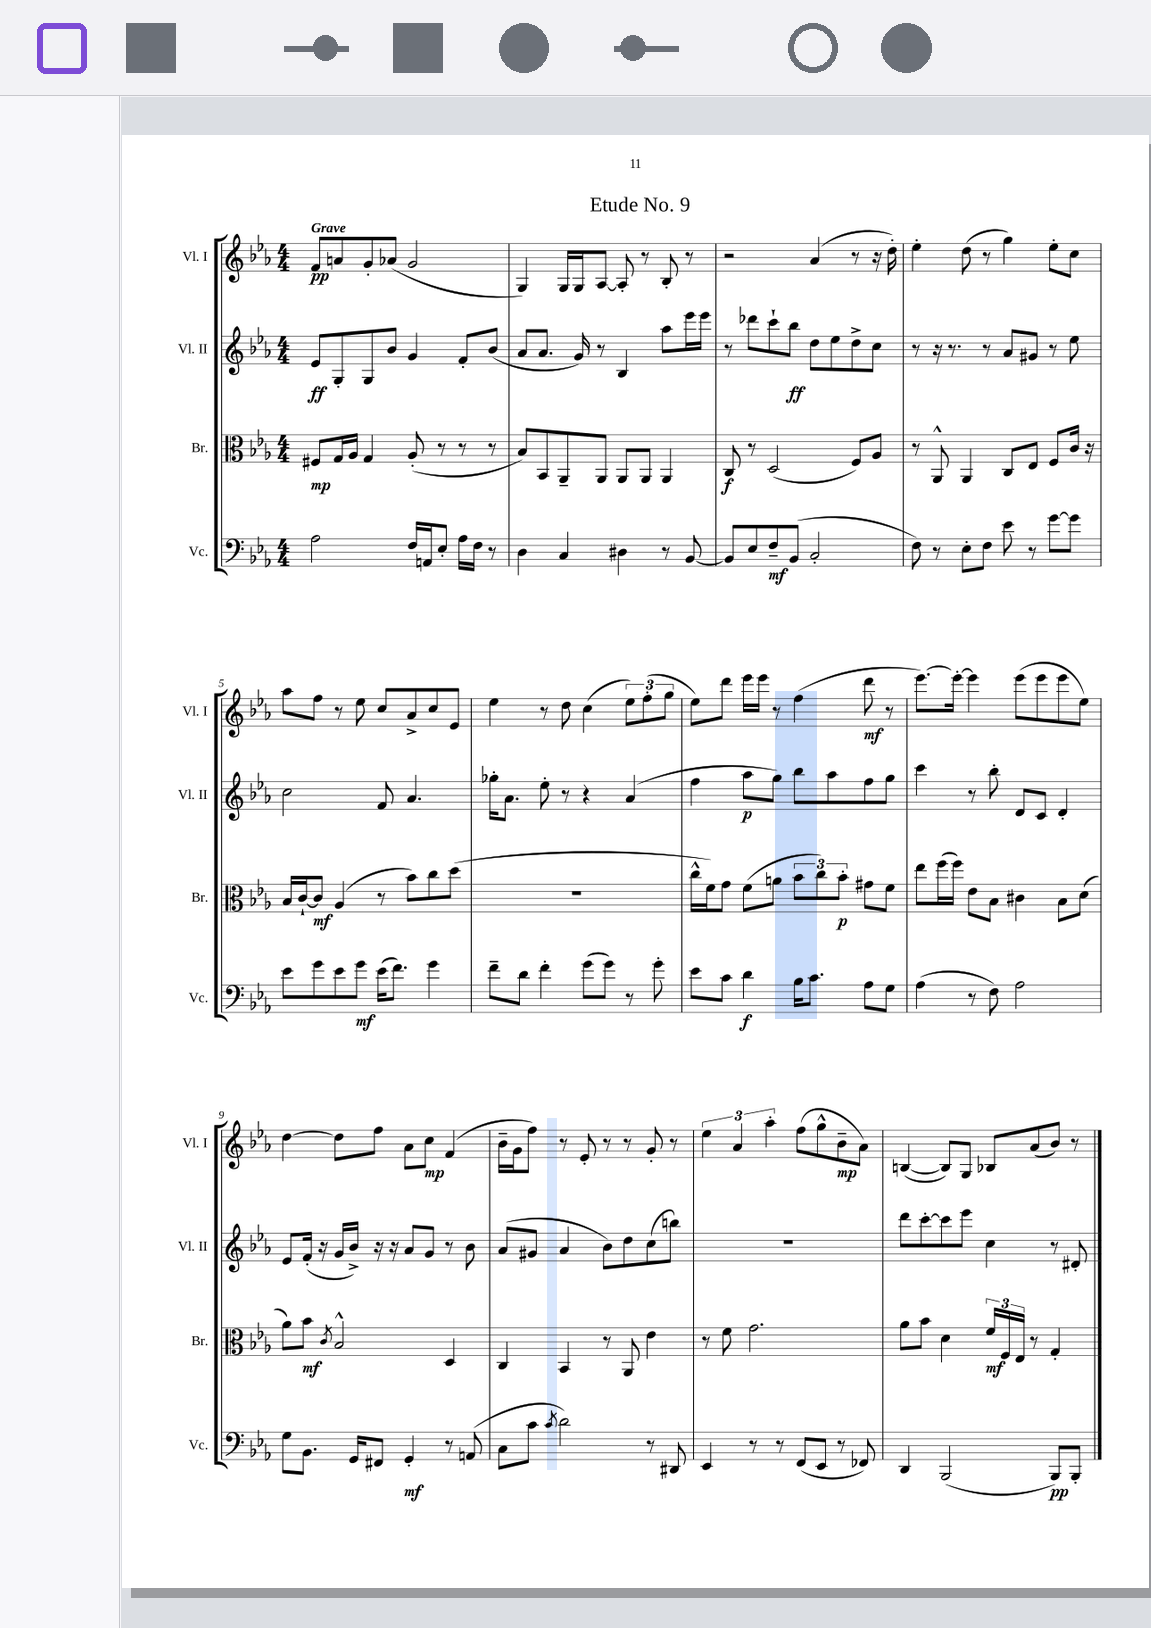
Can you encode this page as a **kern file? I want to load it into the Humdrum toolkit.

**kern	**dynam	**kern	**dynam	**kern	**dynam	**kern	**dynam
*part4	*part4	*part3	*part3	*part2	*part2	*part1	*part1
*staff4	*staff4	*staff3	*staff3	*staff2	*staff2	*staff1	*staff1
*I"Vc.	*	*I"Br.	*	*I"Vl. II	*	*I"Vl. I	*
*I'Vc.	*	*I'Br.	*	*I'Vl. II	*	*I'Vl. I	*
*clefF4	*	*clefC3	*	*clefG2	*	*clefG2	*
*k[b-e-a-]	*	*k[b-e-a-]	*	*k[b-e-a-]	*	*k[b-e-a-]	*
*M4/4	*	*M4/4	*	*M4/4	*	*M4/4	*
=1	=1	=1	=1	=1	=1	=1	=1
!	!	!	!	!	!	!LO:TX:a:B:t=Grave	!
2A-\	.	8F#X/L	mp	8e-/L	ff	8f/L	pp
.	.	16G/L	.	8G'/	.	8an/	.
.	.	16A-/JJ	.	.	.	.	.
.	.	4G/	.	8G/	.	8g'/	.
.	.	.	.	8b-/J	.	(8a-X/J	.
16F/LL	.	(8A-'/	.	4g/	.	2g/	.
16AAn/J	.	.	.	.	.	.	.
8E-'/J	.	8r	.	.	.	.	.
16A-\LL	.	8r	.	8f'/L	.	.	.
16F\JJ	.	.	.	.	.	.	.
8r	.	8r	.	(8b-/J	.	.	.
=2	=2	=2	=2	=2	=2	=2	=2
4D\	.	8B-/L)	.	8a-/L	.	4G/)	.
.	.	8BB-/	.	8.a-/J	.	.	.
4C/	.	8AA-~/	.	.	.	16G/LL	.
.	.	.	.	16g/)	.	16G/J	.
.	.	8AA-/J	.	8r	.	[8A-/J	.
4D#X\	.	8AA-/L	.	4B-/	.	8A-'/]	.
.	.	8AA-/J	.	.	.	8r	.
8r	.	4AA-/	.	8aa-\L	.	8B-'/	.
[8BB-/	.	.	.	16eee-\L	.	8r	.
.	.	.	.	16eee-\JJ	.	.	.
=3	=3	=3	=3	=3	=3	=3	=3
8BB-/L]	.	8C/	f	8r	.	2r	.
8E-/	.	8r	.	8ddd-X\L	.	.	.
8F~/	mf	(2D/	.	8ccc`\	.	.	.
(8BB-/J	.	.	.	8bb-\J	ff	.	.
2C'/	.	.	.	8dd\L	.	(4a-/	.
.	.	.	.	8ee-\	.	.	.
.	.	8F/L)	.	8dd^\	.	8r	.
.	.	8A-/J	.	8cc\J	.	16r	.
.	.	.	.	.	.	16dd'\)	.
=4	=4	=4	=4	=4	=4	=4	=4
8F\)	.	8r	.	8r	.	4ee-'\	.
8r	.	8AA-^^/	.	16r	.	.	.
.	.	.	.	8.r	.	.	.
8E-'\L	.	4AA-/	.	.	.	(8dd\	.
8F\J	.	.	.	8r	.	8r	.
8e-\	.	8C/L	.	8a-/L	.	4gg\)	.
8r	.	8E-/J	.	8g#X/J	.	.	.
[8g\L	.	8F/L	.	8r	.	8ee-'\L	.
8g\J]	.	16c/Jk	.	8ee-\	.	8cc\J	.
.	.	16r	.	.	.	.	.
!!LO:LB:g=z
=5	=5	=5	=5	=5	=5	=5	=5
8e-\L	.	16B-/LL	.	2cc\	.	8aa-\L	.
.	.	[16c`/J	.	.	.	.	.
8g\	.	8c/J]	mf	.	.	8ff\J	.
8e-\	.	(4A-/	.	.	.	8r	.
8g\J	mf	.	.	.	.	8ee-\	.
(16e-\KL	.	8r	.	8f/	.	8cc/L	.
8.f\J)	.	.	.	.	.	.	.
.	.	8b-\L)	.	4.a-/	.	8a-^/	.
4g\	.	8cc\	.	.	.	8cc/	.
.	.	(8dd\J	.	.	.	8e-/J	.
=6	=6	=6	=6	=6	=6	=6	=6
8f~\L	.	1r	.	16gg-X'\KL	.	4ee-\	.
.	.	.	.	8.a-\J	.	.	.
8d\J	.	.	.	.	.	.	.
4f'\	.	.	.	8ee-'\	.	8r	.
.	.	.	.	8r	.	8dd\	.
(8g\L	.	.	.	4r	.	(4cc\	.
8g\J)	.	.	.	.	.	.	.
8r	.	.	.	(4a-/	.	12ee-\L)	.
.	.	.	.	.	.	(12ff'\	.
8g'\	.	.	.	.	.	.	.
.	.	.	.	.	.	12gg\J	.
=7	=7	=7	=7	=7	=7	=7	=7
8e-\L	.	16cc^^\LL	.	4ff\	.	8ee-\L)	.
.	.	16f\J)	.	.	.	.	.
8c\J	.	8g\J	.	.	.	8ddd\J	.
4d\	f	(8f\L	.	8aa-\L	p	16eee-\LL	.
.	.	.	.	.	.	16eee-\JJ	.
.	.	8an\J	.	8gg\J)	.	8r	.
16B-\KL	.	12b-\L	.	8bb-\L	.	(4ff\	.
8.c\J	.	.	.	.	.	.	.
.	.	12cc\)	.	.	.	.	.
.	.	.	.	8aa-\	.	.	.
.	.	12b-'\J	p	.	.	.	.
8A-\L	.	8g#X\L	.	8ff\	.	8ddd\	mf
8G\J	.	8f\J	.	8gg\J	.	8r	.
=8	=8	=8	=8	=8	=8	=8	=8
(4A-\	.	8ee-\L	.	4ccc\	.	[8.eee-\L)	.
.	.	(16ff\L	.	.	.	.	.
.	.	16ff\JJ)	.	.	.	16eee-'\Jk_	.
8r	.	8e-\L	.	8r	.	4eee-\]	.
8F\)	.	8B-\J	.	8bb-'\	.	.	.
2A-\	.	4c#X\	.	8d/L	.	(8eee-\L	.
.	.	.	.	8c/J	.	8eee-\	.
.	.	8B-\L	.	4d'/	.	8eee-\	.
.	.	(8d\J	.	.	.	8ee-\J)	.
!!LO:LB:g=z
=9	=9	=9	=9	=9	=9	=9	=9
8G\L	.	8a-\L)	.	8e-/L	.	[4dd\	.
8.BB-\J	.	8b-\J	mf	(16f'/Jk	.	.	.
.	.	.	.	16r	.	.	.
.	.	8qc/	.	.	.	.	.
.	.	2B-^^/	.	16g/LL	.	8dd\L]	.
16GG/KL	.	.	.	16b-^/JJ)	.	.	.
8FF#X/J	.	.	.	16r	.	8ff\J	.
.	.	.	.	16r	.	.	.
4GG'/	mf	.	.	8a-/L	.	8a-\L	.
.	.	.	.	8g/J	.	8cc\J	mp
8r	.	4D/	.	8r	.	(4f/	.
(8AAn/	.	.	.	8b-\	.	.	.
=10	=10	=10	=10	=10	=10	=10	=10
8C\L	.	4C/	.	(8a-/L	.	16b-~\LL	.
.	.	.	.	.	.	16g\J	.
8c\J	.	.	.	8g#X/J	.	8ff\J)	.
8qc/	.	.	.	.	.	.	.
2d\)	.	4BB-/	.	4a-/	.	8r	.
.	.	.	.	.	.	8e-'/	.
.	.	8r	.	8b-\L)	.	8r	.
.	.	8AA-/	.	8dd\	.	8r	.
8r	.	4e-\	.	(8cc\	.	8g'/	.
8DD#X/	.	.	.	8bbn\J)	.	8r	.
=11	=11	=11	=11	=11	=11	=11	=11
4EE-/	.	8r	.	1r	.	6ee-\	.
.	.	8f\	.	.	.	.	.
.	.	.	.	.	.	6a-/	.
8r	.	2.g\	.	.	.	.	.
.	.	.	.	.	.	6aa-'\	.
8r	.	.	.	.	.	.	.
(8FF/L	.	.	.	.	.	(8ff\L	.
8EE-/J	.	.	.	.	.	8gg^^\	.
8r	.	.	.	.	.	8b-~\	mp
8FF-X/)	.	.	.	.	.	8a-\J)	.
=12	=12	=12	=12	=12	=12	=12	=12
4DD/	.	8a-\L	.	8ddd\L	.	([4Bn/	.
.	.	8b-\J	.	[8ccc'\	.	.	.
(2BBB-/	.	4d\	.	8ccc\]	.	8B/L])	.
.	.	.	.	8eee-\J	.	8G/J	.
.	.	24f/LL	mf	4cc\	.	8B-X/L	.
.	.	24F/	.	.	.	.	.
.	.	24E-/JJ	.	.	.	.	.
.	.	8r	.	.	.	(8a-/	.
8BBB-/L)	pp	4G'/	.	8r	.	8b-/J)	.
8BBB-'/J	.	.	.	8d#X'/	.	8r	.
==	==	==	==	==	==	==	==
*-	*-	*-	*-	*-	*-	*-	*-
